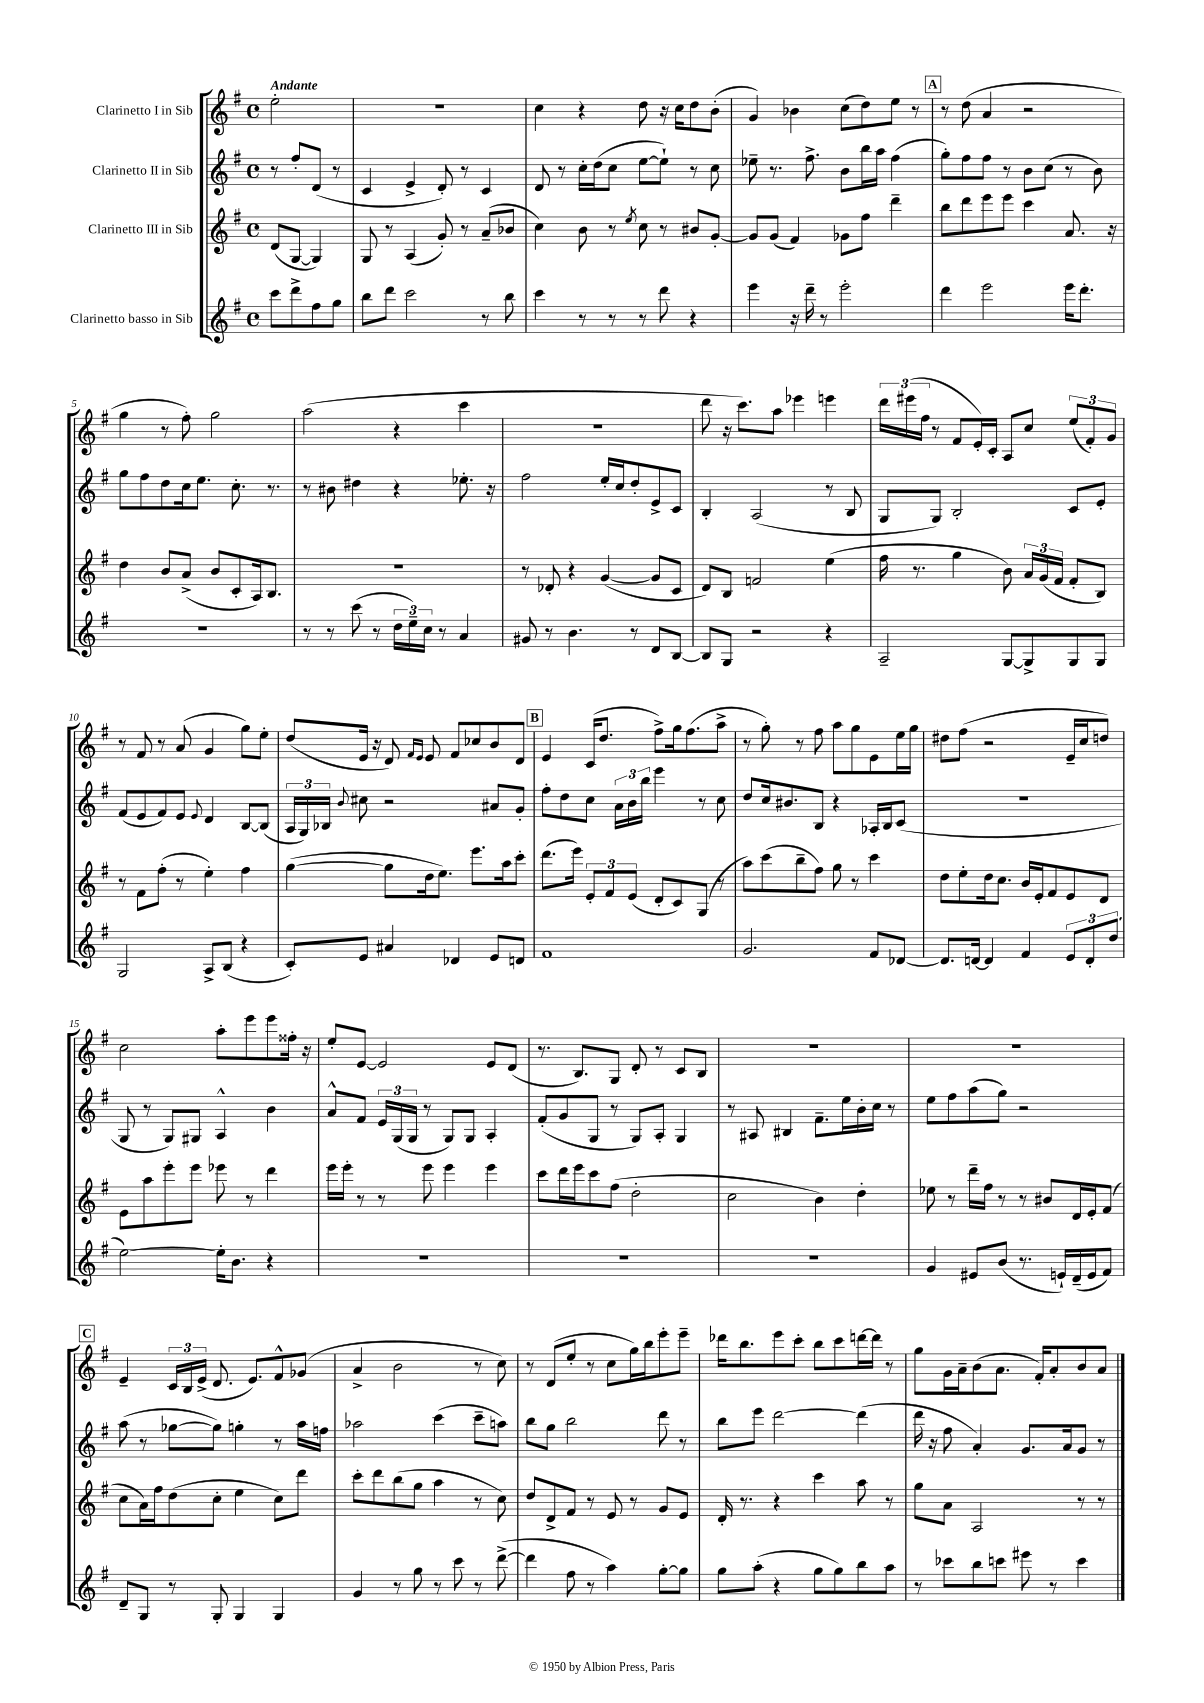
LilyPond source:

<<
\new StaffGroup <<
\new Staff = "s0" \with { instrumentName = "Clarinetto I in Sib" } {
    \clef treble \key g \major \defaultTimeSignature \time 4/4 \partial 2 \tempo "Andante"
    \autoBeamOff e''2-. |
    R1 |
    c''4 r4 d''8 r16 c''16[ d''8 b'8]-.( |
    g'4) bes'4 c''8[( d''8) e''8] r8 |
    \mark \markup { \box "A" } r8 d''8( a'4 r2 |
    g''4 r8 fis''8-.) g''2 |
    a''2( r4 c'''4 |
    R1 |
    d'''8 r16 c'''8.[) a''8] ees'''4 e'''4 |
    \tuplet 3/2 { d'''16[ eis'''16( fis''16] } r8 fis'8[ e'16-.) c'16]-. a8[ c''8] \tuplet 3/2 { e''8[( fis'8-.) g'8] } |
    r8 fis'8 r8 a'8( g'4 g''8[) e''8]-. |
    d''8[( e'16] r16 d'8) \grace { fis'16[ e'16] } e'8 fis'8[ ces''8 b'8 d'8] |
    \mark \markup { \box "B" } e'4 c'16[( d''8.] fis''8[->) g''16 fis''8.( a''8]-> |
    r8 g''8-.) r8 fis''8 a''8[ g''8 e'8 e''16 g''16] |
    dis''8[ fis''8]( r2 e'16[-- c''16 d''8]) |
    c''2 a''8[-. e'''8 e'''8 fisis''16]-. r16 |
    e''8[-. e'8]~ e'2 e'8[ d'8]( |
    r8. b8.[) g8] d'8-. r8 c'8[ b8] |
    R1 |
    R1 |
    \mark \markup { \box "C" } e'4-- \tuplet 3/2 { c'16[ b16 e'16]->( } d'8. e'8.[) fis'8-^ ges'8]( |
    a'4-> b'2 r8 c''8) |
    r8 d'8[( e''8]-. r8 c''8[ g''16) b''16 e'''8-. e'''8]-- |
    des'''16[ b''8. e'''8 c'''8]-. b''8[ c'''8 d'''16~ d'''16] r8 |
    g''8[ g'16 a'16-- b'8( a'8.] fis'16[-.) a'8-. b'8 a'8] \bar "|." |
}
\new Staff = "s1" \with { instrumentName = "Clarinetto II in Sib" } {
    \clef treble \key g \major \defaultTimeSignature \time 4/4 \partial 2
    \autoBeamOff r8 fis''8[-. d'8]( r8 |
    c'4 e'4-> d'8-.) r8 c'4 |
    d'8 r8 c''16[-. d''16( c''8] e''8[~ e''8]-!) r8 c''8 |
    ees''8-- r8. fis''8.-> b'8[ b''16 a''16] fis''4( |
    \mark \markup { \box "A" } g''8[-.) fis''8 fis''8] r8 b'8[ c''8]( r8 b'8) |
    g''8[ fis''8 d''8 c''16 e''8.] c''8.-. r8. |
    r8 bis'8 dis''4 r4 ees''8.-. r16 |
    fis''2 e''16[-. c''16 d''8-. e'8-> c'8] |
    b4-. a2( r8 b8 |
    g8[ g8]) b2-. c'8[ e'8]-. |
    fis'8[( e'8 fis'8) e'8] \appoggiatura { e'8 } d'4 b8[~ b8]( |
    \tuplet 3/2 { a16[ g16) bes16] } \appoggiatura { b'8 } cis''8 r2 ais'8[ g'8]-. |
    \mark \markup { \box "B" } fis''8[-. d''8 c''8] \tuplet 3/2 { a'16[ b'16 b''16] } e'''4 r8 c''8 |
    d''8[ c''16 bis'8. b8] r4 aes16[-. b16 c'8]( |
    r1 |
    g8 r8 g8[) gis8] a4-^ b'4 |
    a'8[-^ fis'8] \tuplet 3/2 { e'16[ g16( g16] } r8 g8[) g8] a4-. |
    fis'8[-.( g'8 g8] r8 g8[) a8]-. g4 |
    r8 ais8 bis4 fis'8.[-- e''16 b'16-. c''16] r8 |
    e''8[ fis''8 a''8( g''8]) r2 |
    \mark \markup { \box "C" } a''8( r8 ges''8[~ ges''8]) g''4-. r8 a''16[ f''16] |
    aes''2 c'''4( c'''8[-- a''8]) |
    b''8[ g''8] b''2 d'''8 r8 |
    b''8[ e'''8] d'''2~ d'''4( |
    d'''16 r16 fis''8 a'4-.) g'8.[ a'16 g'8] r8 \bar "|." |
}
\new Staff = "s2" \with { instrumentName = "Clarinetto III in Sib" } {
    \clef treble \key g \major \defaultTimeSignature \time 4/4 \partial 2
    \autoBeamOff d'8[( g8]~ g4) |
    g8 r8 a4( g'8-.) r8 a'8[--( bes'8] |
    c''4) b'8 r8 \acciaccatura { e''8 } c''8 r8 bis'8[ g'8]~-. |
    g'8[ g'8]( fis'4) ges'8[ fis''8] d'''4-- |
    \mark \markup { \box "A" } b''8[ d'''8 e'''8 e'''8] c'''4 a'8. r16 |
    d''4 b'8[ a'8]->( b'8[ c'8-. a16) b8.] |
    R1 |
    r8 des'8-. r4 g'4~( g'8[ c'8] |
    d'8[) b8] f'2 e''4( |
    fis''16 r8. g''4 b'8) \tuplet 3/2 { a'16[ g'16( fis'16] } fis'8[-. b8]) |
    r8 fis'8[ fis''8]-.( r8 e''4-.) fis''4 |
    g''4~( g''8[ d''16 e''8.]) e'''8.[ a''16 c'''8]-. |
    \mark \markup { \box "B" } d'''8.[( e'''16]) \tuplet 3/2 { e'8[-. fis'8 e'8]( } d'8[-. c'8) g8]( r8 |
    a''8[) c'''8( b''8-- fis''8]) g''8 r8 c'''4 |
    d''8[ e''8-. d''16 c''8.] b'16[ e'16-. fis'8 e'8 d'8] |
    e'8[ a''8 e'''8-. e'''8] ees'''8 r8 d'''4 |
    e'''16[ e'''16]-. r8 r8 e'''8 e'''4 e'''4 |
    c'''8[ d'''16 e'''16 c'''8 fis''8]( d''2-. |
    c''2 b'4) d''4-. |
    ees''8 r8 d'''16[-- fis''16] r8 r8 bis'8[ d'16 e'16-. fis'8]( |
    \mark \markup { \box "C" } c''8[ a'16) fis''16 d''8( c''8]-. e''4 c''8[) d'''8] |
    c'''8[-. d'''8 b''8( g''8] a''4 r8 c''8) |
    d''8[ d'8-> fis'8] r8 e'8 r8 g'8[ e'8] |
    d'16-. r8. r4 c'''4 a''8 r8 |
    g''8[ a'8] a2 r8 r8 \bar "|." |
}
\new Staff = "s3" \with { instrumentName = "Clarinetto basso in Sib" } {
    \clef treble \key g \major \defaultTimeSignature \time 4/4 \partial 2
    \autoBeamOff c'''8[ d'''8-> fis''8 g''8] |
    b''8[ d'''8] c'''2 r8 b''8 |
    c'''4 r8 r8 r8 d'''8 r4 |
    e'''4 r16 d'''16-- r8 e'''2-. |
    \mark \markup { \box "A" } d'''4 e'''2 e'''16[ d'''8.]-. |
    R1 |
    r8 r8 c'''8( r8 \tuplet 3/2 { d''16[ e''16--) c''16] } r8 a'4 |
    gis'8 r8 b'4. r8 d'8[ b8]~ |
    b8[ g8] r2 r4 |
    a2-- g8[~ g8-> g8 g8] |
    g2 a8[-> b8]( r4 |
    c'8[-.) e'8] ais'4 des'4 e'8[ d'8] |
    \mark \markup { \box "B" } fis'1 |
    g'2. fis'8[ des'8]~ |
    des'8.[ d'16]~ d'4 fis'4 \tuplet 3/2 { e'8[ d'8-. d''8]( } |
    e''2~) e''16[-. b'8.] r4 |
    R1 |
    R1 |
    R1 |
    g'4 eis'8[ b'8]( r8. e'16[-!) d'16--( e'16 fis'8]) |
    \mark \markup { \box "C" } d'8[-- g8] r8 g8-. g4 g4 |
    g'4 r8 g''8 r8 c'''8 r8 d'''8~->( |
    d'''4 fis''8 r8 a''4) g''8[~-. g''8] |
    g''8[ a''8]-.( r4 g''8[ g''8) b''8 a''8] |
    r8 ces'''8[ b''8 c'''8] eis'''8 r8 c'''4 \bar "|." |
}
>>
>>
